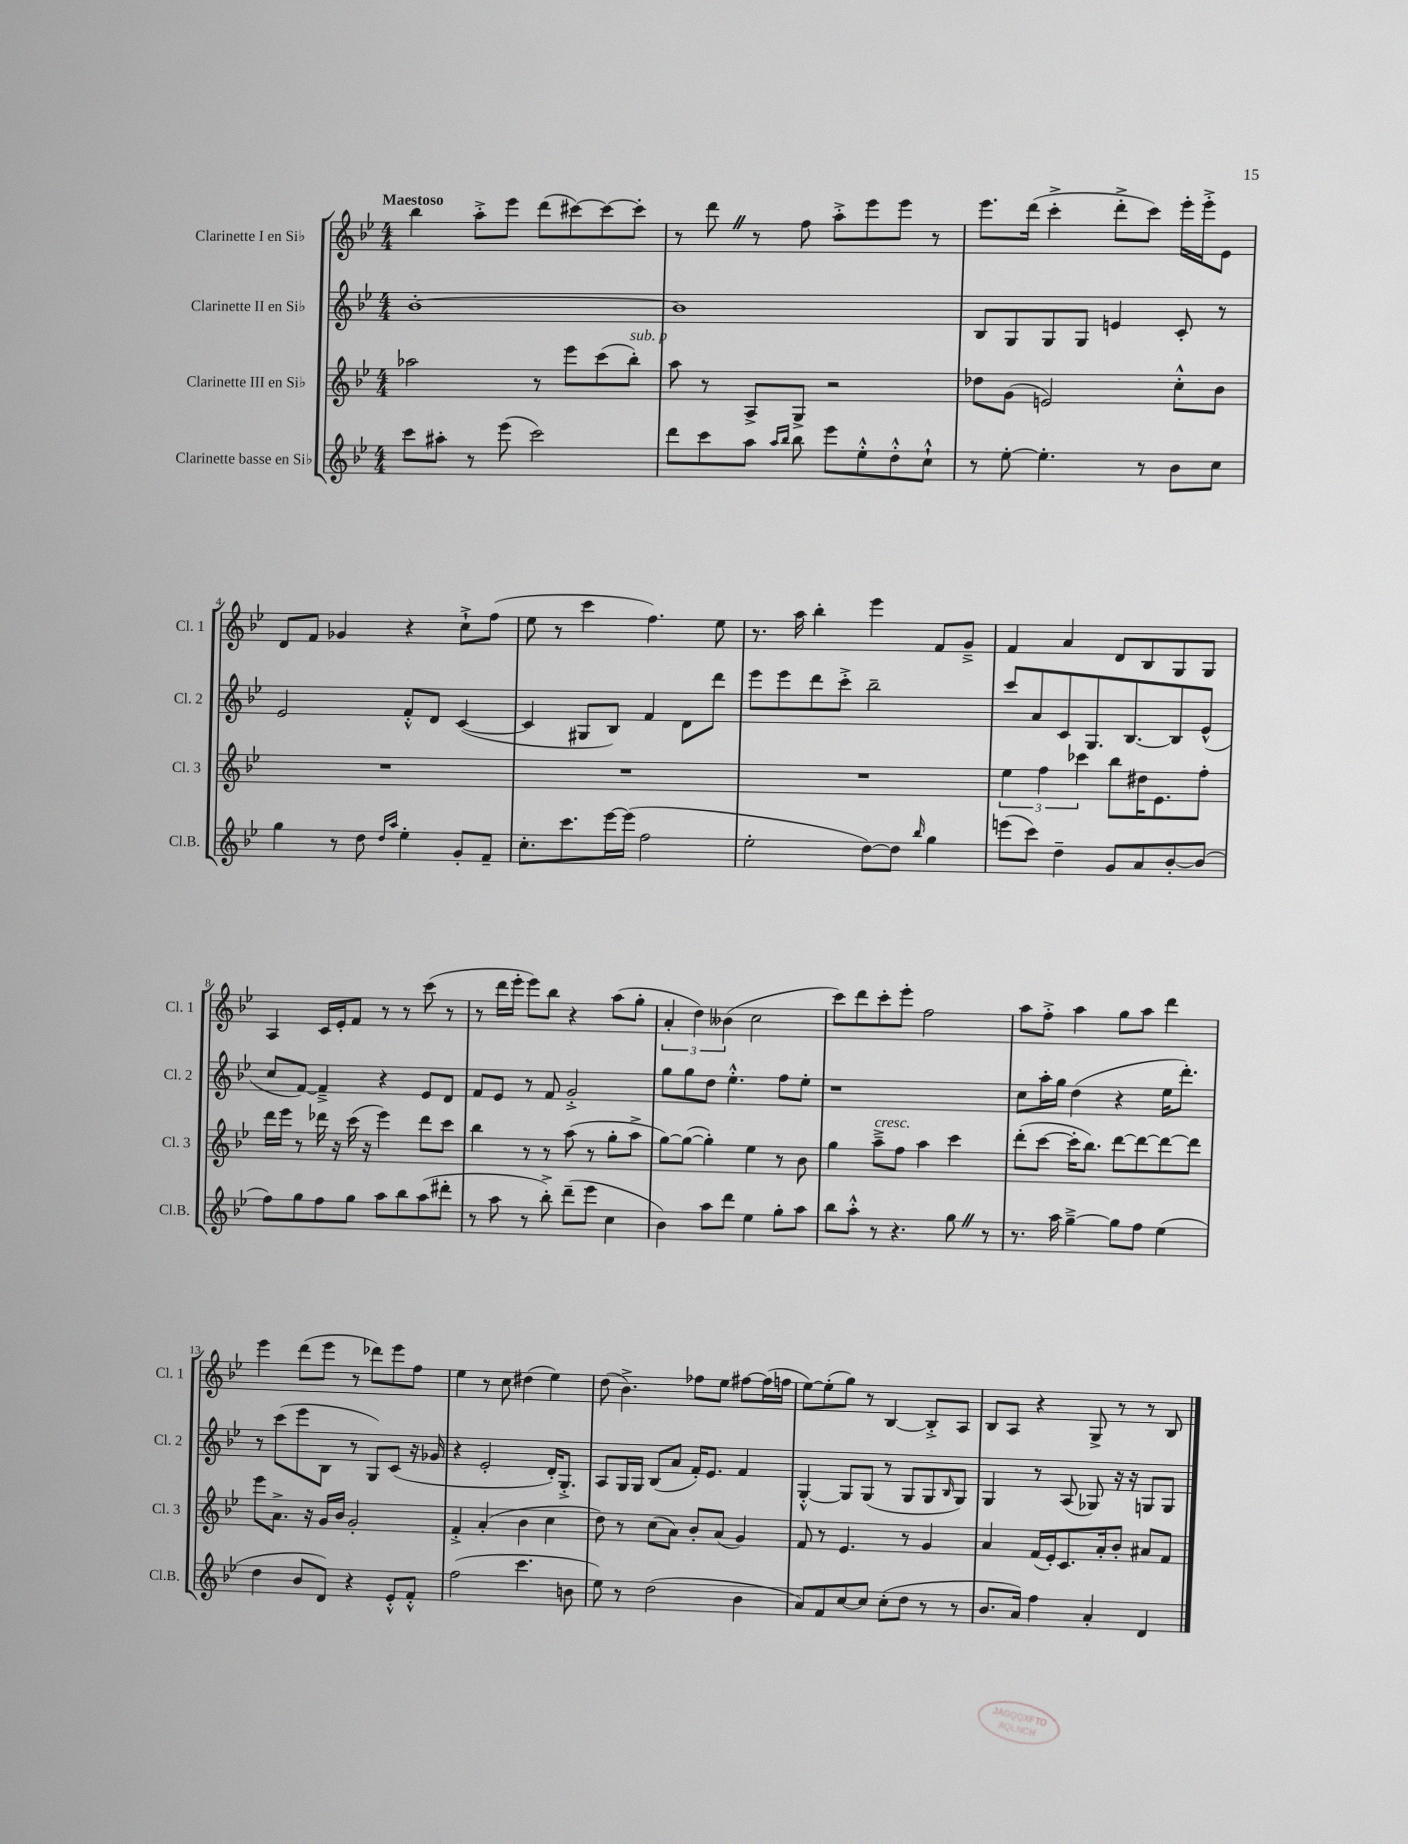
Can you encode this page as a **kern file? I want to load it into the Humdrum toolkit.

**kern	**kern	**kern	**kern
*staff4	*staff3	*staff2	*staff1
*clefG2	*clefG2	*clefG2	*clefG2
*k[b-e-]	*k[b-e-]	*k[b-e-]	*k[b-e-]
*M4/4	*M4/4	*M4/4	*M4/4
8ccc	2aa-	[1b-'	4bb-
8aa#'	.	.	.
8r	.	.	8aa'^
(8eee-	.	.	8eee-
2ccc)	8r	.	(8ddd
.	8eee-	.	[8ccc#)
.	(8ccc	.	8ccc#_
.	8bb-')	.	8ccc#']
=	=	=	=
8ddd	8aa	1b-]	8r
8ccc	8r	.	8ddd
8aa	8A^	.	8r
16qqaa	.	.	.
16qqbb-	.	.	.
8bb-	8G^	.	8ff
8eee-	2r	.	8aa'^
8ee-'^^	.	.	8eee-
8dd'^^	.	.	8eee-
8cc`^^	.	.	8r
=	=	=	=
8r	8dd-	8B-	8.eee-
[8ee-'	(8g	8G	.
.	.	.	(16ddd
4.ee-']	2e)	8G	4ccc'^
.	.	8G	.
.	.	4e	8ddd'^
8r	.	.	8ccc)
8b-	8cc'^^	8c'	16eee-'
.	.	.	16eee-'^
8cc	8b-	8r	8e-
=	=	=	=
4gg	1r	2e-	8d
.	.	.	8f
8r	.	.	4g-
8dd	.	.	.
16qqdd	.	.	.
16qqaa	.	.	.
4ee-'	.	8f'^^	4r
.	.	8d	.
8g'	.	([4c	8cc`^
8f~	.	.	(8ff
=	=	=	=
8.cc'	1r	4c]	8ee-
.	.	.	8r
8.ccc	.	.	.
.	.	8G#	4ccc
[16eee-	.	8B-)	.
(16eee-]	.	.	.
2ff	.	4f	4.ff)
.	.	8d	.
.	.	8ddd	8ee-
=	=	=	=
2ee-'	1r	8eee-	8.r
.	.	8eee-	.
.	.	.	16aa
.	.	8ddd	4bb-'
.	.	8ccc'^	.
[8dd)	.	2bb-~	4eee-
8dd]	.	.	.
16qqbb-	.	.	.
4gg	.	.	8f
.	.	.	8g~^
=	=	=	=
(8eee	6ee-	8ccc	4f
8ccc)	.	8a	.
.	6ff	.	.
4dd~	.	8c	4a
.	6ccc-	.	.
.	.	8.G	.
8g	8bb-	.	8d
.	.	[8.B-	.
8a	16dd#	.	8B-
.	8.e-	.	.
[8b-'	.	8B-]	8G
(8b-]	8ff'	(8e-^^	8G
=	=	=	=
8ff)	16ddd	8cc	4A
.	16eee-	.	.
8gg	8r	[8f)	.
8ff	16ddd-	4f~^]	16c
.	16r	.	16e-'
8gg	(16ccc	.	8f
.	16r	.	.
8aa	4eee-)	4r	8r
8bb-	.	.	8r
(8aa	8ddd-	8e-	(8ccc
8ddd#'	8ccc	8d	8r
=	=	=	=
8r	4bb-	8f	8r
8aa	.	8e-	16ddd
.	.	.	16eee-'
8r	8r	8r	8eee-)
8bb-'^)	8r	8f	8bb-
(8ddd~	(8aa	2g'^	4r
8eee-	8r	.	.
4cc	8gg'	.	(8aa
.	8aa^	.	8gg'
=	=	=	=
4b-)	[8gg)	8gg	6a'
.	(8gg_	8gg	.
.	.	.	6dd)
8aa	4gg'])	8dd	.
.	.	.	(6b--
8ddd	.	4.ee-'^^	.
4ee-	4ee-	.	2cc
8gg'	8r	8ff	.
8aa	8b-	8ee-'	.
=	=	=	=
8bb-	4gg	1r	8ccc)
8aa'^^	.	.	8ddd
8r	8aa~^	.	8ccc'
4.r	8ff	.	8eee-'
.	4aa	.	2ff
8gg	4ccc	.	.
8r	.	.	.
=	=	=	=
8.r	(8ddd'	8cc	8aa
.	[8ccc	16aa'	8ff'^
16aa	.	16gg	.
[4gg~^	16ccc']	(4dd	4aa
.	8.bb-)	.	.
8gg]	[8ddd	4r	8gg
8ff	8ddd_	.	8aa
(4ee-	8ddd_	16ee-	4ddd
.	.	8.ddd')	.
.	8ddd]	.	.
=	=	=	=
4dd	8eee-	8r	4eee-
.	8.a^	(8ccc	.
8b-	.	8eee-	(8ddd
.	16r	.	.
8d)	16g	8B-	8eee-
.	16b-	.	.
4r	2g'	8r	8r
.	.	8G)	8ddd-)
8e-'^^	.	(8c	8eee-
8f'^^	.	16r	8ff
.	.	16g-	.
=	=	=	=
(2ff	4f'^	4r	4ee-
.	(4a'	2e-'	8r
.	.	.	8cc
4.ccc	4b-	.	(4dd#
.	4cc	16d')	4ee-)
.	.	8.G'^	.
8b	.	.	.
=	=	=	=
8ee-)	8dd)	8A	(8dd
8r	8r	16G	4.b-^)
.	.	16G	.
(2dd	(8cc	(8B-	.
.	8a)	8a	.
.	8b-'	16f')	8ff-
.	.	8.e-	.
.	(8a	.	8ee-
4b-	4g)	4f	[8ff#
.	.	.	(16ff#]
.	.	.	16ff
=	=	=	=
8a)	8f	[4G'^^	[8ee-)
8f	8r	.	(8ee-']
[8cc	4.e-	8G]	8gg)
8cc]	.	(8G	8r
(8cc'	.	8r	[4B-
8dd	8r	8G	.
8r	4g	8G	8B-'^]
.	.	16qqB-	.
8r	.	8G)	8A
=	=	=	=
8.b-	4a	4G	8B-
.	.	.	8A
16a)	.	.	.
4ff	(16f	8r	4r
.	16e-')	.	.
.	8.c	(8A	.
4a'	.	8G-)	8G^
.	16a'	.	.
.	8b-'	16r	8r
.	.	16r	.
4d	8a#	8G	8r
.	8f	8G	8B-
==	==	==	==
*-	*-	*-	*-
